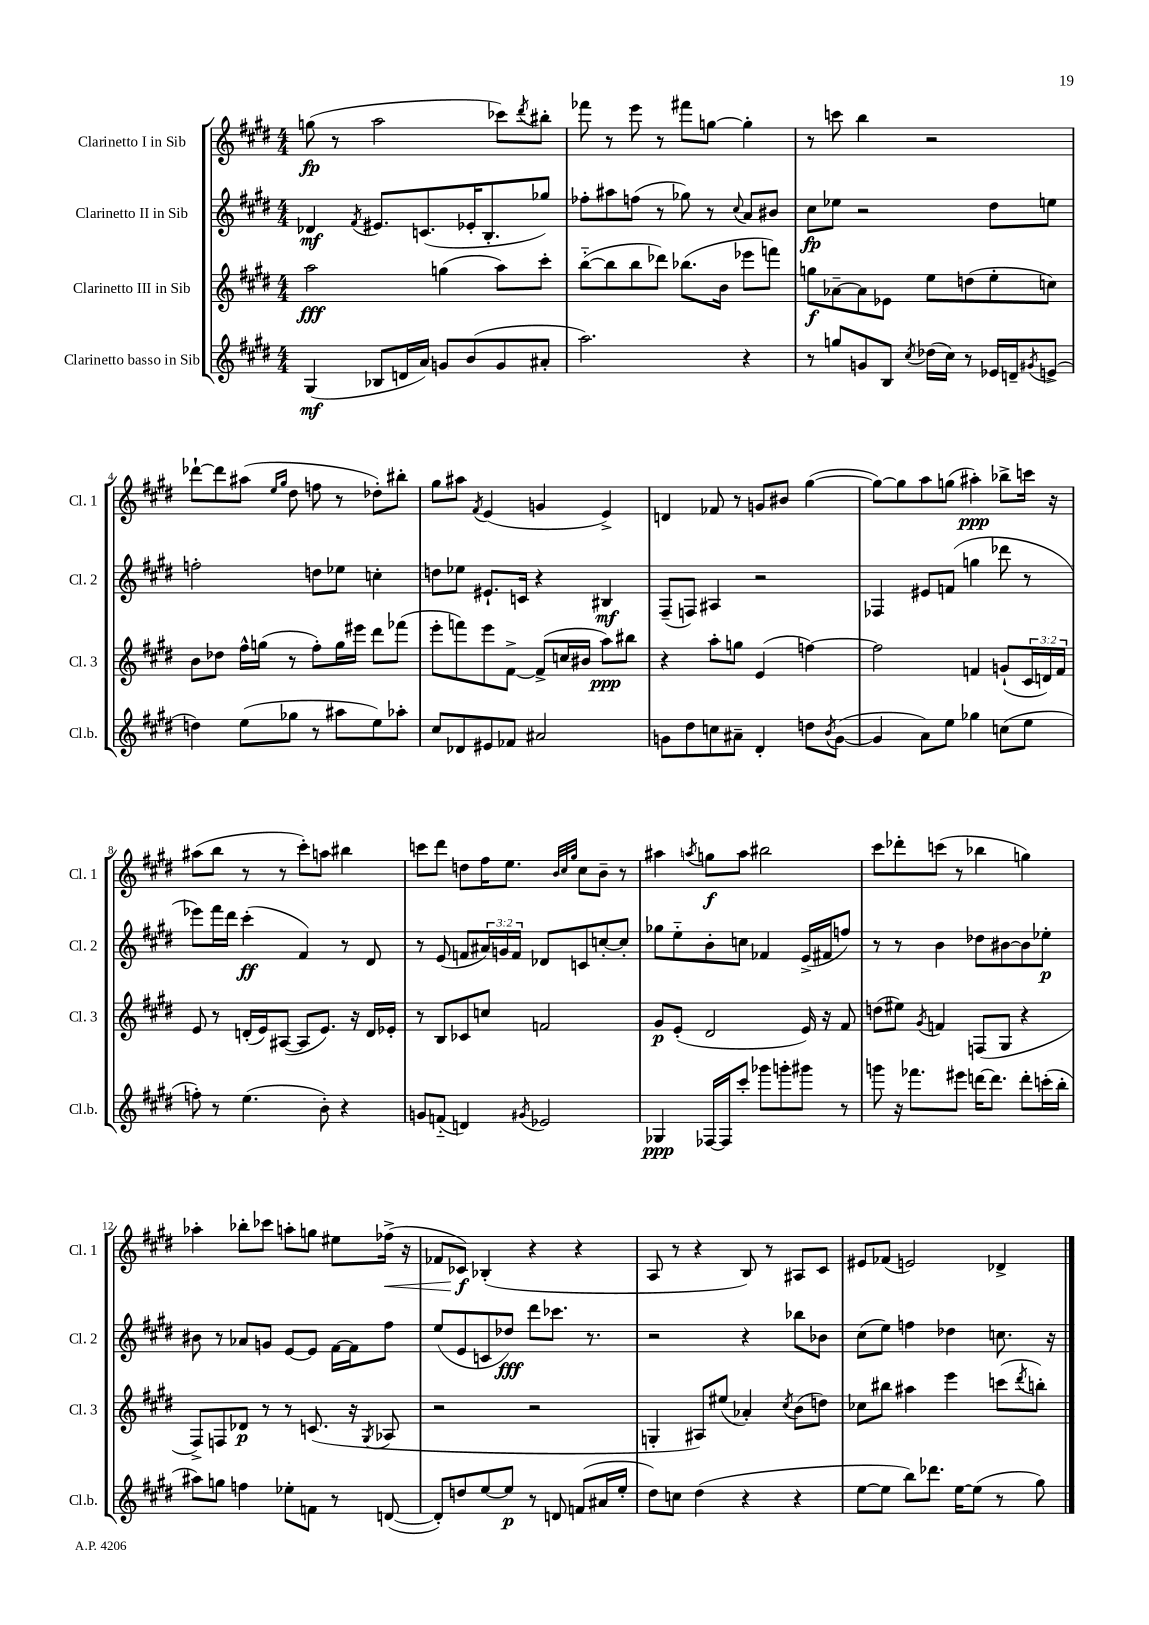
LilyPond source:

<<
\new StaffGroup <<
\new Staff = "s0" \with { instrumentName = "Clarinetto I in Sib" shortInstrumentName = "Cl. 1" } {
    \clef treble \key e \major \numericTimeSignature \time 4/4
    g''8\fp( r8 a''2 ces'''8) \acciaccatura { dis'''8 } bis''8-. |
    fes'''8 r8 e'''8 r8 fis'''8 g''8~ g''4-. |
    r8 c'''8 b''4 r2 |
    des'''8~-! des'''8 ais''8( \grace { e''16 gis''16 } dis''8 f''8 r8 des''8-.) bis''8-. |
    gis''8 ais''8 \acciaccatura { fis'8 } e'4( g'4 e'4->) |
    d'4 fes'8 r8 g'8 bis'8 gis''4~( |
    gis''8~) gis''8 a''8 g''8( ais''4-.\ppp) bes''8-> c'''16 r16 |
    ais''8( b''8 r8 r8 cis'''8-.) a''8 bis''4 |
    c'''8 dis'''8 d''8 fis''16 e''8. \grace { b'32 cis''32 gis''32 } cis''8 b'8-- r8 |
    ais''4 \acciaccatura { a''8 } g''8\f a''8 bis''2 |
    cis'''8 des'''8-. c'''8( r8 bes''4 g''4) |
    aes''4-. bes''8-. ces'''8 a''8-. g''8 eis''8 fes''16->\<( r16 |
    fes'8 ces'8\f\!) bes4-.( r4 r4 |
    a8 r8 r4 b8) r8 ais8 cis'8 |
    eis'8 fes'8( e'2) des'4-> \bar "|." |
}
\new Staff = "s1" \with { instrumentName = "Clarinetto II in Sib" shortInstrumentName = "Cl. 2" } {
    \clef treble \key e \major \numericTimeSignature \time 4/4 \override Staff.TupletNumber.text = #tuplet-number::calc-fraction-text
    des'4\mf \acciaccatura { fis'8 } eis'8. c'8.( ees'16-. b8.-. ges''8) |
    fes''8-. ais''8 f''8( r8 ges''8) r8 \appoggiatura { cis''8 } a'8 bis'8 |
    cis''8\fp ees''8 r2 dis''8 e''8 |
    f''2-. d''8 ees''8 c''4-. |
    d''8 ees''8 eis'8.-! c'16 r4 bis4\mf |
    fis8--( f8) ais4 r2 |
    fes4 eis'8 f'8( g''4 des'''8 r8 |
    ees'''8) fis'''16 dis'''16 cis'''4-.\ff( fis'4) r8 dis'8 |
    r8 e'8( f'8 \tuplet 3/2 { ais'16) g'16 f'16 } des'8 c'8 c''8~-. c''8-. |
    ges''8 e''8-_ b'8-. c''8 fes'4 e'16->( fis'16 f''8) |
    r8 r8 b'4 des''8 bis'8~ bis'8 ees''8-.\p |
    bis'8 r8 aes'8 g'8 e'8~ e'8 fis'16~ fis'16 fis''8 |
    e''8( e'8 c'8 des''8\fff) dis'''8 ces'''8. r8. |
    r2 r4 bes''8 bes'8 |
    cis''8( e''8) f''4 des''4 c''8. r16 \bar "|." |
}
\new Staff = "s2" \with { instrumentName = "Clarinetto III in Sib" shortInstrumentName = "Cl. 3" } {
    \clef treble \key e \major \numericTimeSignature \time 4/4 \override Staff.TupletNumber.text = #tuplet-number::calc-fraction-text
    a''2\fff g''4( a''8) cis'''8-. |
    b''8~-_( b''8 b''8 des'''8) bes''8.( b'16 ees'''8 f'''8) |
    g''8\f aes'8~-- aes'8 ees'8 e''8 d''8( e''8-. c''8) |
    b'8 des''8 fis''16-^ g''16( r8 fis''8-.) g''16 eis'''16 dis'''8 fes'''8( |
    e'''8-. f'''8) e'''8 fis'8~-> fis'8->( c''16 bis'16 a''8\ppp) bis''8 |
    r4 a''8-. g''8 e'4( f''4~) |
    f''2 f'4 g'8-!( \tuplet 3/2 { cis'16 d'16) f'16 } |
    e'8 r8 d'16-.( e'16) ais8~( ais8 e'8.) r16 d'16 ees'16-. |
    r8 b8 ces'8 c''8 f'2 |
    gis'8\p e'8-.( dis'2 e'16) r16 fis'8 |
    d''8( eis''8) \acciaccatura { gis'8 } f'4 f8( gis8 r4 |
    fis8->) f8 des'8\p r8 r8 c'8.( r16 \acciaccatura { gis8 } aes8 |
    r2 r2 |
    g4-. ais8) eis''8( aes'4-.) \acciaccatura { cis''8 } b'8( d''8) |
    ces''8 bis''8 ais''4 e'''4 c'''8( \acciaccatura { dis'''8 } b''8-.) \bar "|." |
}
\new Staff = "s3" \with { instrumentName = "Clarinetto basso in Sib" shortInstrumentName = "Cl.b." } {
    \clef treble \key e \major \numericTimeSignature \time 4/4
    gis4\mf( bes8 d'16 a'16) g'8 b'8( g'8 ais'8-. |
    a''2.) r4 |
    r8 g''8 g'8 b8 \acciaccatura { cis''8 } des''16( cis''16) r8 ees'16 d'16-- \acciaccatura { gis'8 } e'8->( |
    d''4) e''8( ges''8 r8 ais''8 e''8) aes''8-. |
    cis''8 des'8 eis'8 fes'8 ais'2 |
    g'8 dis''8 c''8 ais'8-- dis'4-. d''8 \acciaccatura { b'8 } g'8~( |
    g'4 a'8) e''8 ges''4 c''8( e''8 |
    f''8-.) r8 e''4.( b'8-.) r4 |
    g'8 f'8-_( d'4) \acciaccatura { gis'8 } ees'2 |
    ges4\ppp fes16~ fes16 cis'''8-. ges'''8 g'''8-. gis'''8 r8 |
    g'''8 r16 fes'''8. eis'''8 d'''16~ d'''8. d'''8-. c'''16-.( b''16-. |
    ais''8) g''8 f''4 ees''8-. f'8 r8 d'8~( |
    d'8-.) d''8 e''8~ e''8\p r8 d'8 f'8( ais'16 e''16-. |
    dis''8) c''8 dis''4( r4 r4 |
    e''8~ e''8 b''8) des'''8. e''16~ e''8( r8 gis''8) \bar "|." |
}
>>
>>
